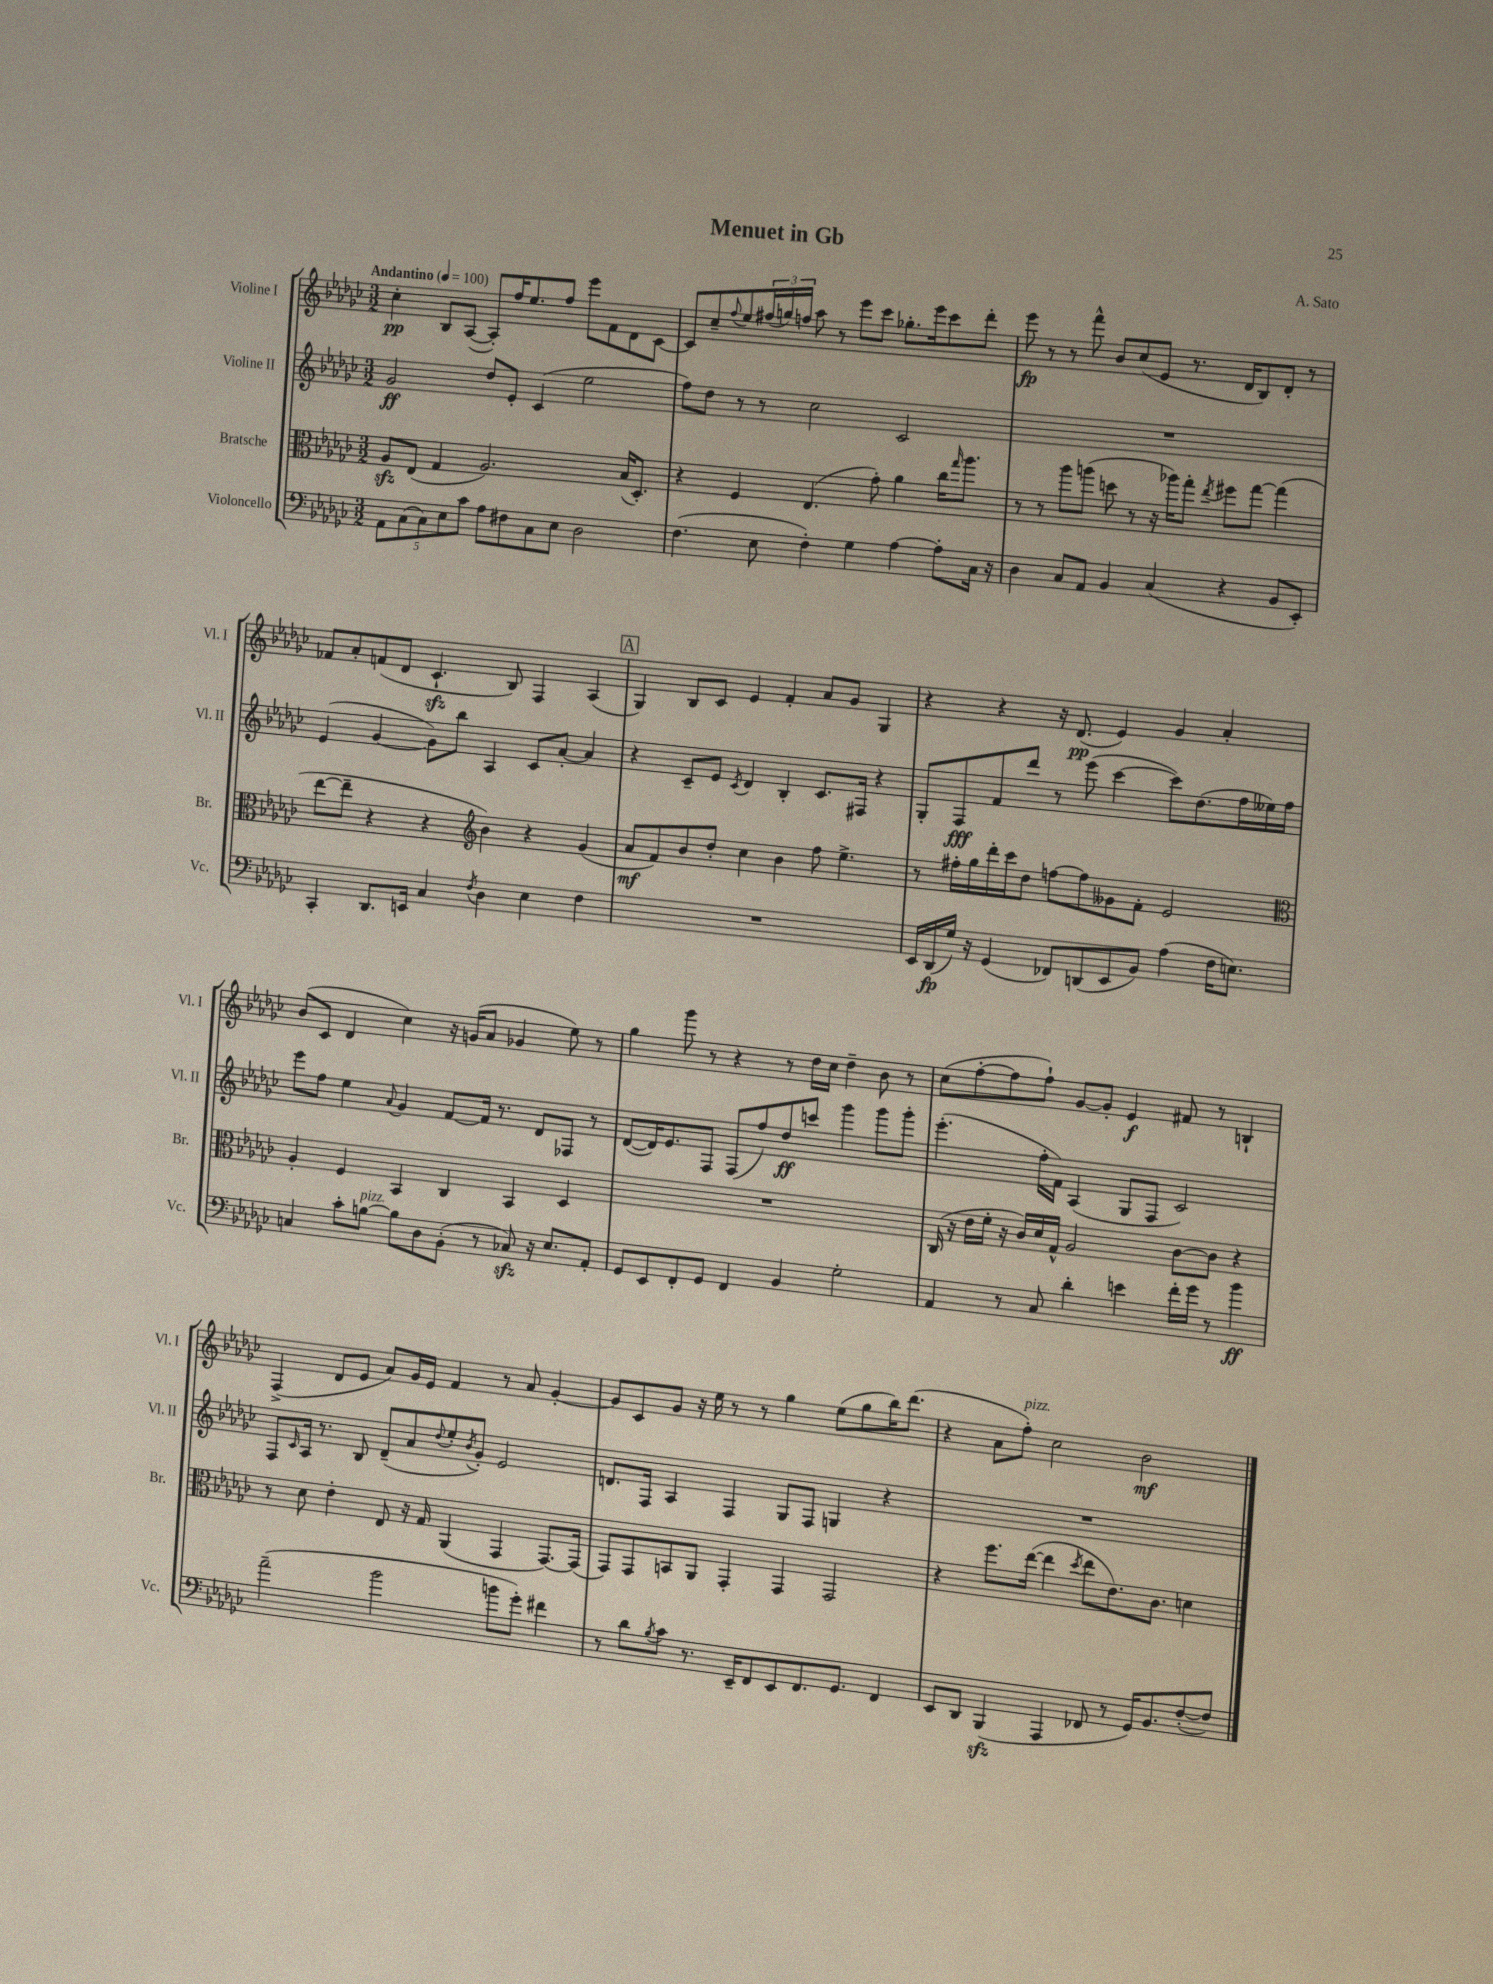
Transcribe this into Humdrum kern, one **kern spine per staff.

**kern	**kern	**kern	**kern
*staff4	*staff3	*staff2	*staff1
*clefF4	*clefC3	*clefG2	*clefG2
*k[b-e-a-d-g-c-]	*k[b-e-a-d-g-c-]	*k[b-e-a-d-g-c-]	*k[b-e-a-d-g-c-]
*M3/2	*M3/2	*M3/2	*M3/2
*MM100	*MM100	*MM100	*MM100
10AA-\L	8A-/L	2g-/	4cc-'\
(10C-\	.	.	.
.	(8E-/J	.	.
10C-\)	.	.	.
.	4G-/	.	8B-/L
10E-\	.	.	.
.	.	.	([8A-/J
10c-\J	.	.	.
8A-\L	2.A-/)	8dd-/L	8A-'/]L)
8F#\	.	8e-'/J	16ff/K
.	.	.	8.ee-/
8C-\	.	(4c-/	.
8E-\J	.	.	8ff/J
2D-\	.	2ee-\	8eee-\L
.	.	.	8f\
.	(16B-/LK	.	8d-\
.	8.D-'/J)	.	.
.	.	.	[8c-\J
=	=	=	=
(4.F\	4r	8ff\L)	8c-/]L
.	.	8dd-\J	8cc-~/
.	.	.	8qqff/
.	4F/	8r	8ee-/
8E-\	.	8r	(24ff#/L
.	.	.	24gg/)
.	.	.	24ff/JJ
4F'\)	(4.E-/	2cc-\	8aa-\
.	.	.	8r
4G-\	.	.	8eee-\L
.	8g-'\)	.	8ccc-\J
[4A-\	4a-\	2c-/	8.gg-'\L
.	.	.	16eee-\k
8A-'\]L	16cc-\LK	.	8ccc-\
.	16qqgg-/	.	.
.	8.aa-\J	.	.
16C-\Jk	.	.	8ddd-'\J
16r	.	.	.
=	=	=	=
4D-\	8r	1.r	8eee-\
.	8r	.	8r
8C-/L	8aa-\L	.	8r
8AA-/J	(8aa\J	.	8fff^^\
4BB-/	8dd\	.	8b-/L
.	8r	.	(8cc-/
(4C-/	16r	.	8e-/J
.	16aa-\LK)	.	.
.	8gg-'\J	.	8.r
.	8qee-/	.	.
4r	8ff#\L	.	.
.	.	.	16d-/LK
.	[8gg-\J	.	8B-/)
8BB-/L	(4gg-\]	.	8d-'/J
8EE-'/J)	.	.	8r
=	=	=	=
4CC-'/	[8ee-\L	(4e-/	8f-/L
.	8ee-~\]J	.	8a-'/
8.DD-/L	4r	[4g-/	(8f/
.	.	.	8d-/J
16EE/Jk	.	.	.
4C-/	4r	8g-\]L)	4.c-`/
.	.	8bb-\J	.
*	*clefG2	*	*
8qF/	.	.	.
4D-\	4b-\)	4A-/	.
.	.	.	8B-/)
4E-\	4r	8c-/L	4F/
.	.	[8a-'/J	.
4F\	(4g-/	4a-/]	(4A-/
=	=	=	=
1.r	8a-/L	4r	4G-/)
.	8f/)	.	.
.	8b-/	8c-~/L	8B-/L
.	8dd-'/J	8e-/J	8c-/J
.	.	8qc-/	.
.	4cc-\	4d-/	4e-/
.	4b-\	4B-'/	4f'/
.	8ff\	8.c-/L	8a-/L
.	4.ee-^\	.	8g-/J
.	.	16F#/Jk	.
.	.	4r	4G-/
=	=	=	=
16EE-/LL	8r	8G-'/L	4r
(16DD-/	.	.	.
16G-/JJ)	16ff#'\LL	8F/	.
16r	16gg-\	.	.
(4GG-/	16ddd-'\	8f/	4r
.	16ccc-\J	.	.
.	8dd-\J	8ddd-/J	.
8FF-/L)	[8ff\L	8r	16r
.	.	.	(8.d-/
(8DD/	8ff\]	(8eee-\	.
8EE-/	8g--\	[4ccc-\	4e-/)
8BB-/J)	8f'\J	.	.
(4A-\	2e-/	8ccc-\]L)	4g-/
.	.	(8.dd-\	.
16F\LK	.	.	4a-'/
8.E\J)	.	16ff\L	.
.	.	16ee--\)	.
.	.	16ff\JJ	.
=	=	=	=
*	*clefC3	*	*
4C/	4A-'/	8eee-\L	(8b-/L
.	.	8ff\J	8c-/J
8c-'\L	4F/	4ee-\	4d-/
[8B\J	.	.	.
.	.	8qqa-/	.
8B\]L	4BB-/	4g-/	4cc-\)
8D-\	.	.	.
(8BB-'\J	4C-/	[8f/L	16r
.	.	.	(16g/LK
8r	.	16f/]Jk	8a-/J
.	.	8.r	.
8C-/)	4BB-/	.	4g-/
16r	.	8d-/L	.
8.E-/L	.	.	.
.	4D-/	8F-/J	8ee-\)
8AA-'/J	.	8r	8r
=	=	=	=
8GG-/L	1.r	([8d-/L	4gg-\
8EE-/	.	16d-/]K)	.
.	.	8.e-/	.
8FF'/	.	.	8ggg-\
8GG-/J	.	8F/J	8r
4FF/	.	(8F/L	4r
.	.	8ff/)	.
4BB-/	.	8dd-/	8r
.	.	8ccc/J	16dd-\LL
.	.	.	16cc-\JJ
2G-'\	.	4ggg-\	4dd-~\
.	.	8ggg-\L	8b-\
.	.	8ggg-'\J	8r
=	=	=	=
4AA-/	(16C-/	(4.eee-'\	(8cc-\L
.	16r	.	.
.	16e-\LL	.	[8ff'\
.	16f'\JJ	.	.
8r	16r	.	8ff\]
.	16c-/LL)	.	.
8C-/	16d-/	16ff'\LL	8ff`\J)
.	16G-^^/JJ	16f\JJ)	.
4d-'\	2A-/	(4A-/	[8g-/L
.	.	.	8g-'/]J
4e\	.	8G-/L	4e-/
.	.	8F/J	.
16f'\LL	[8c-\L	2c-/)	8f#/
16g-\JJ	.	.	.
8r	8c-\]J	.	8r
4b-\	4r	.	4B`/
=	=	=	=
(2a-~\	8r	8F/L	(4F^/
.	.	16qqc-/	.
.	8d-\	16A-/Jk	.
.	.	8.r	.
.	4e-'\	.	8d-/L
.	.	8B-/	8e-/J
2b-\	8E-/	(8d-~/L	8a-/L)
.	16r	8a-/	16g-/L
.	16G-/	.	16e-/JJ
.	.	8qqdd-/	.
.	(4AA-/	8ee-'/	4f/
.	.	8qb-/	.
.	.	8g-'/J)	.
8b\L	4GG-/	2e-/	8r
8g-'\J)	.	.	8a-/
4f#\	[8.GG-/L)	.	[4g-'/
.	(16GG-/]Jk	.	.
=	=	=	=
8r	8GG-/L)	8.d/L	8g-/]L
8d-\L	8GG-/	.	8c-/
.	.	16F/Jk	.
8qB-/	.	.	.
8c-\J	8BB/	4A-/	8g-/J
8.r	8AA-/J	.	16r
.	.	.	16ee-\
.	4GG-'/	4F/	8r
16EE-~/LK	.	.	.
8FF/	.	.	8r
8EE-/	4GG-/	8G-/L	4gg-\
8.FF/	.	8F/J	.
.	2GG-/	4G/	(8ee-\L
8.GG-/J	.	.	.
.	.	.	8gg-\
4FF/	.	4r	16bb-\K)
.	.	.	(8.ddd-\J
=	=	=	=
8EE-/L	4r	1.r	4r
8DD-/J	.	.	.
(4BBB-/	8.ff\L	.	8a-\L
.	.	.	8ff'\J)
.	([16ee-\Jk	.	.
4AAA-/	4ee-\]	.	2cc-\
.	8qdd-/	.	.
8FF-/	8ee-\L	.	.
8r	8.e-\)	.	.
16GG-/LK)	.	.	2b-\
8.BB-/	8.c-\J	.	.
([8F'/	4d\	.	.
8F/]J)	.	.	.
==	==	==	==
*-	*-	*-	*-
